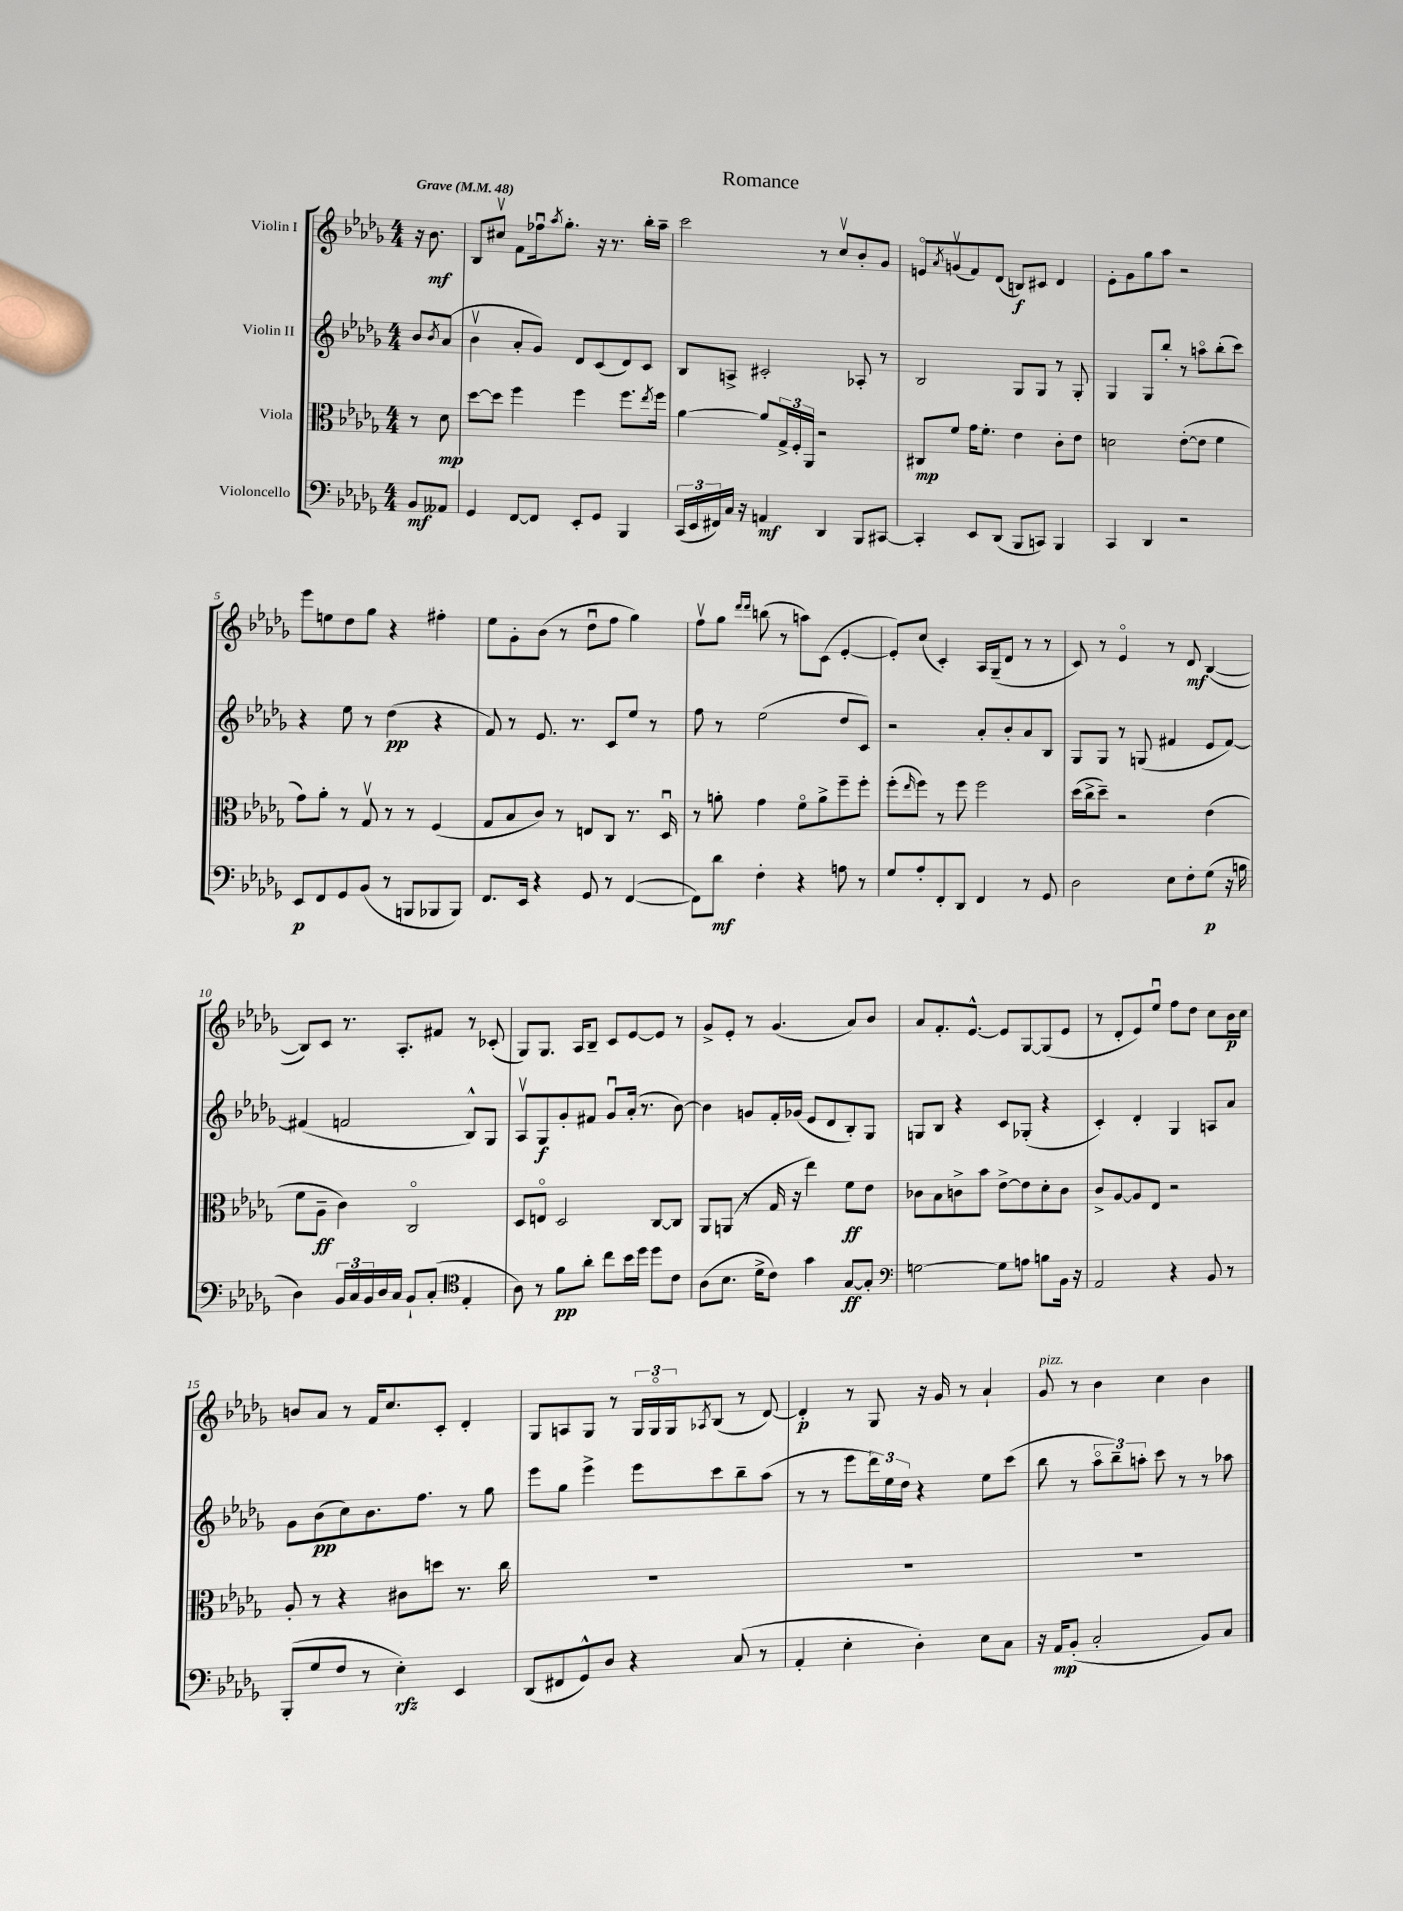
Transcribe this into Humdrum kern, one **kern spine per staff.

**kern	**kern	**kern	**kern
*staff4	*staff3	*staff2	*staff1
*clefF4	*clefC3	*clefG2	*clefG2
*k[b-e-a-d-g-]	*k[b-e-a-d-g-]	*k[b-e-a-d-g-]	*k[b-e-a-d-g-]
*M4/4	*M4/4	*M4/4	*M4/4
*MM48	*MM48	*MM48	*MM48
8BB-/L	8r	8b-/L	16r
.	.	.	8.b-\
.	.	8qb-/	.
8AA--/J	8d-\	(8a-/J	.
=	=	=	=
4GG-/	[8dd-\L	4b-v\	8B-/L
.	8dd-\]J	.	8cc#v/J
[8FF/L	4ff\	8a-'/L	8f\L
8FF/]J	.	8g-/J)	16ff-u\k
.	.	.	8qaa-/
.	.	.	8.gg-'\J
8EE-'/L	4ff\	8d-/L	.
8GG-/J	.	(8c/	16r
.	.	.	8.r
4BBB-/	8.ff\L	8d-/)	.
.	.	8c/J	16bb-'\LL
.	8qee-/	.	.
.	16ff\Jk	.	16aa-~\JJ
=	=	=	=
(24CC/LL	[4a-\	8B-/L	2ccc\
24EE-/	.	.	.
24FF#/)	.	.	.
16C/JJ	.	8A^/J	.
16r	.	.	.
4AA/	8a-/]L	2c#'/	.
.	24G-^/L	.	.
.	24F'/	.	.
.	24AA-/JJ	.	.
4DD-/	2r	.	8r
.	.	.	8ccv/L
8BBB-/L	.	8A-'/	8b-'/
[8CC#/J	.	8r	8g-/J
=	=	=	=
4CC#'/]	8C#/L	2B-/	8eo/L
.	.	.	8qa-/
.	8f/J	.	(8gv/
8EE-/L	16g-\LK	.	8f/)
.	8.f'\J	.	.
(8DD-/J	.	.	(8d-/J
8BBB-/L	4e-\	8G-/L	8B/L)
8CC/J)	.	8G-/J	8c#/J
4BBB-/	8c'\L	8r	4d-/
.	8e-\J	8G-'/	.
=	=	=	=
4CC/	2d\	4G-/	8e-'\L
.	.	.	8g-\
4DD-/	.	8G-/L	8gg-\
.	.	8bb-'/J	8aa-\J
2r	([8e-'\L	8r	2r
.	8e-\]J	8aao\L	.
.	4f\	(8bb-'\	.
.	.	8ccc\J)	.
=	=	=	=
8EE-/L	8g-\L)	4r	8eee-\L
8FF/	8a-'\J	.	8ee\
8GG-/	8r	8ee-\	8dd-\
(8BB-/J	8G-v/	8r	8gg-\J
8r	8r	(4dd-\	4r
8BBB/L	8r	.	.
8BBB-/	(4F/	4r	4ff#'\
8BBB-/J)	.	.	.
=	=	=	=
8.FF/L	8G-/L	8f/)	8ee-\L
.	8B-/	8r	8g-'\
16EE-/Jk	.	.	.
4r	8c/J)	8.e-/	(8b-\J
.	8r	.	8r
.	.	8.r	.
8GG-/	8E/L	.	8dd-u\L
8r	8C/J	8c/L	8ff\J
([4FF/	8.r	8ee-/J	4gg-\)
.	.	8r	.
.	16D-u/	.	.
=	=	=	=
8FF\]L)	8r	8ff\	8ffv\L
8d-\J	8a'\	8r	8gg-\J
.	.	.	16qqddd-/LL
.	.	.	16qqddd-/JJ
4F'\	4g-\	(2ee-\	(8bb\
.	.	.	8r
4r	8fo\L	.	8aa\L)
.	8a^\	.	(8c\J
8A\	8ff~\	8dd-/L	[4e-'/
8r	8ff'\J	8c/J)	.
=	=	=	=
8G-/L	(8ff'\L	2r	8e-'/]L)
.	16qqee-/	.	.
8A-'/	8ff\J)	.	(8cc/J
8FF'/	8r	.	4c'/)
8DD-/J	8ff\	.	.
4FF/	2ff\	8a-'/L	16A-/LL
.	.	.	(16G-~/J
.	.	8b-'/	8d-/J
8r	.	8a-/	8r
8GG-/	.	8B-/J	8r
=	=	=	=
2D-\	(16dd-\LL	8G-/L	8c/)
.	16cc^\J	.	.
.	8dd-~\J)	8G-/J	8r
.	2r	8r	4e-o/
.	.	(8G/	.
8E-\L	.	4f#/	8r
8F'\	.	.	8d-/
(8G-\J	(4e-\	8e-/L	([4B-/
16r	.	[8f#/J)	.
16B\	.	.	.
=	=	=	=
4D-\)	8f\L	(4f#/]	8B-/]L)
.	8A-~\J	.	8c/J
24BB-/LL	4c\)	2f/	8.r
24C/	.	.	.
24BB-/	.	.	.
16D-/	.	.	.
16C/JJ	.	.	8.A-'/L
8BB-`/L	2Co/	.	.
(8C'/J	.	.	8f#/J
*clefC4	*	*	*
4E-'/	.	8B-^^/L)	8r
.	.	8G-/J	(8c-'/
=	=	=	=
8A-\)	8D-/L	8A-v/L	8G-/L)
8r	8Eo/J	8G-/	8.G-/J
8f\L	2D-/	8g-'/	.
.	.	.	16A-/LK
8a-'\J	.	8f#/J	8B-~/J
8cc\L	.	8g-u/L	8c/L
16b-\L	.	(16a-'/Jk	[8e-/
16dd-\JJ	.	8.r	.
8dd-\L	[8C/L	.	8e-/]J
8c\J	8C/]J	[8b-\)	8r
=	=	=	=
(8A-\L	8AA-/L	4b-\]	8g-^/L
8.B-\J	(8AA/J	.	8e-'/J
.	8r	8g/L	8r
16d-^\LK	.	.	.
8c\J)	16G-/	16f'/L	(4.g-/
.	16r	(16g-/JJ	.
4g-\	4ee-\)	8e-/L	.
.	.	8d-/	.
[8G-/L	8f\L	8B-'/)	8a-/L)
8G-'/]J	8e-\J	8G-/J	8b-/J
=	=	=	=
*clefF4	*	*	*
[2G\	8c-\L	8G/L	8a-/L
.	8B-\	8B-/J	8.f'/
.	8c^\	4r	.
.	.	.	[8.e-^^/J
.	8b-\J	.	.
8G\]L	[8e-^\L	8c/L	8e-/]L
8A\J	8e-\]	(8G-'/J	[8G-/
8B\L	8d-'\	4r	(8G-/]
16BB-\Jk	8c\J	.	8e-/J
16r	.	.	.
=	=	=	=
2AA-/	8c^/L	4c'/)	8r
.	[8A-/	.	8d-'/L
.	8A-/]	4d-'/	8e-/)
.	8E-/J	.	8ee-u/J
4r	2r	4G-/	8ff\L
.	.	.	8dd-\J
8BB-/	.	8A/L	8cc\L
8r	.	8a-/J	16b-\L
.	.	.	16cc\JJ
=	=	=	=
(8BBB-'/L	8A-'/	8g-\L	8b/L
8G-/	8r	(8b-\	8a-/J
8F/J	4r	8cc\)	8r
8r	.	8.b-\	16f/LK
.	.	.	8.cc/
4E-'\)	8c#\L	.	.
.	.	8.ff\J	.
.	8dd\J	.	8c'/J
4EE-/	8.r	8r	4d-'/
.	.	8gg-\	.
.	16cc\	.	.
=	=	=	=
(8DD-/L	1r	8eee-\L	8G-/L
8FF#/	.	8gg-\J	8A/
8GG-^^/)	.	4eee-^\	8G-/J
8D-/J	.	.	8r
4r	.	8eee-\L	24G-/LL
.	.	.	24G-o/
.	.	.	24G-/J
.	.	.	8qA-/
.	.	8ccc\	(8B-/J
(8C/	.	8bb-~\	8r
8r	.	(8aa-\J	[8d-/)
=	=	=	=
4AA-'/	1r	8r	4d-'/]
.	.	8r	.
4E-'\	.	8eee-\L	8r
.	.	24ddd-\L)	8G-/
.	.	24ee-\	.
.	.	24dd-\JJ	.
4D-'\)	.	4r	16r
.	.	.	16g-/
.	.	.	8r
8E-\L	.	8ee-\L	4a-`/
8C\J	.	(8ccc\J	.
=	=	=	=
16r	1r	8bb-\	8g-/
16AA-/LK	.	.	.
(8BB-'/J	.	8r	8r
2C'/	.	12aa-o\L	4b-\
.	.	12bb-~\)	.
.	.	12aa'\J	.
.	.	8ccc\	4cc\
.	.	8r	.
8BB-/L)	.	8r	4b-\
8C/J	.	8aa-\	.
==	==	==	==
*-	*-	*-	*-
